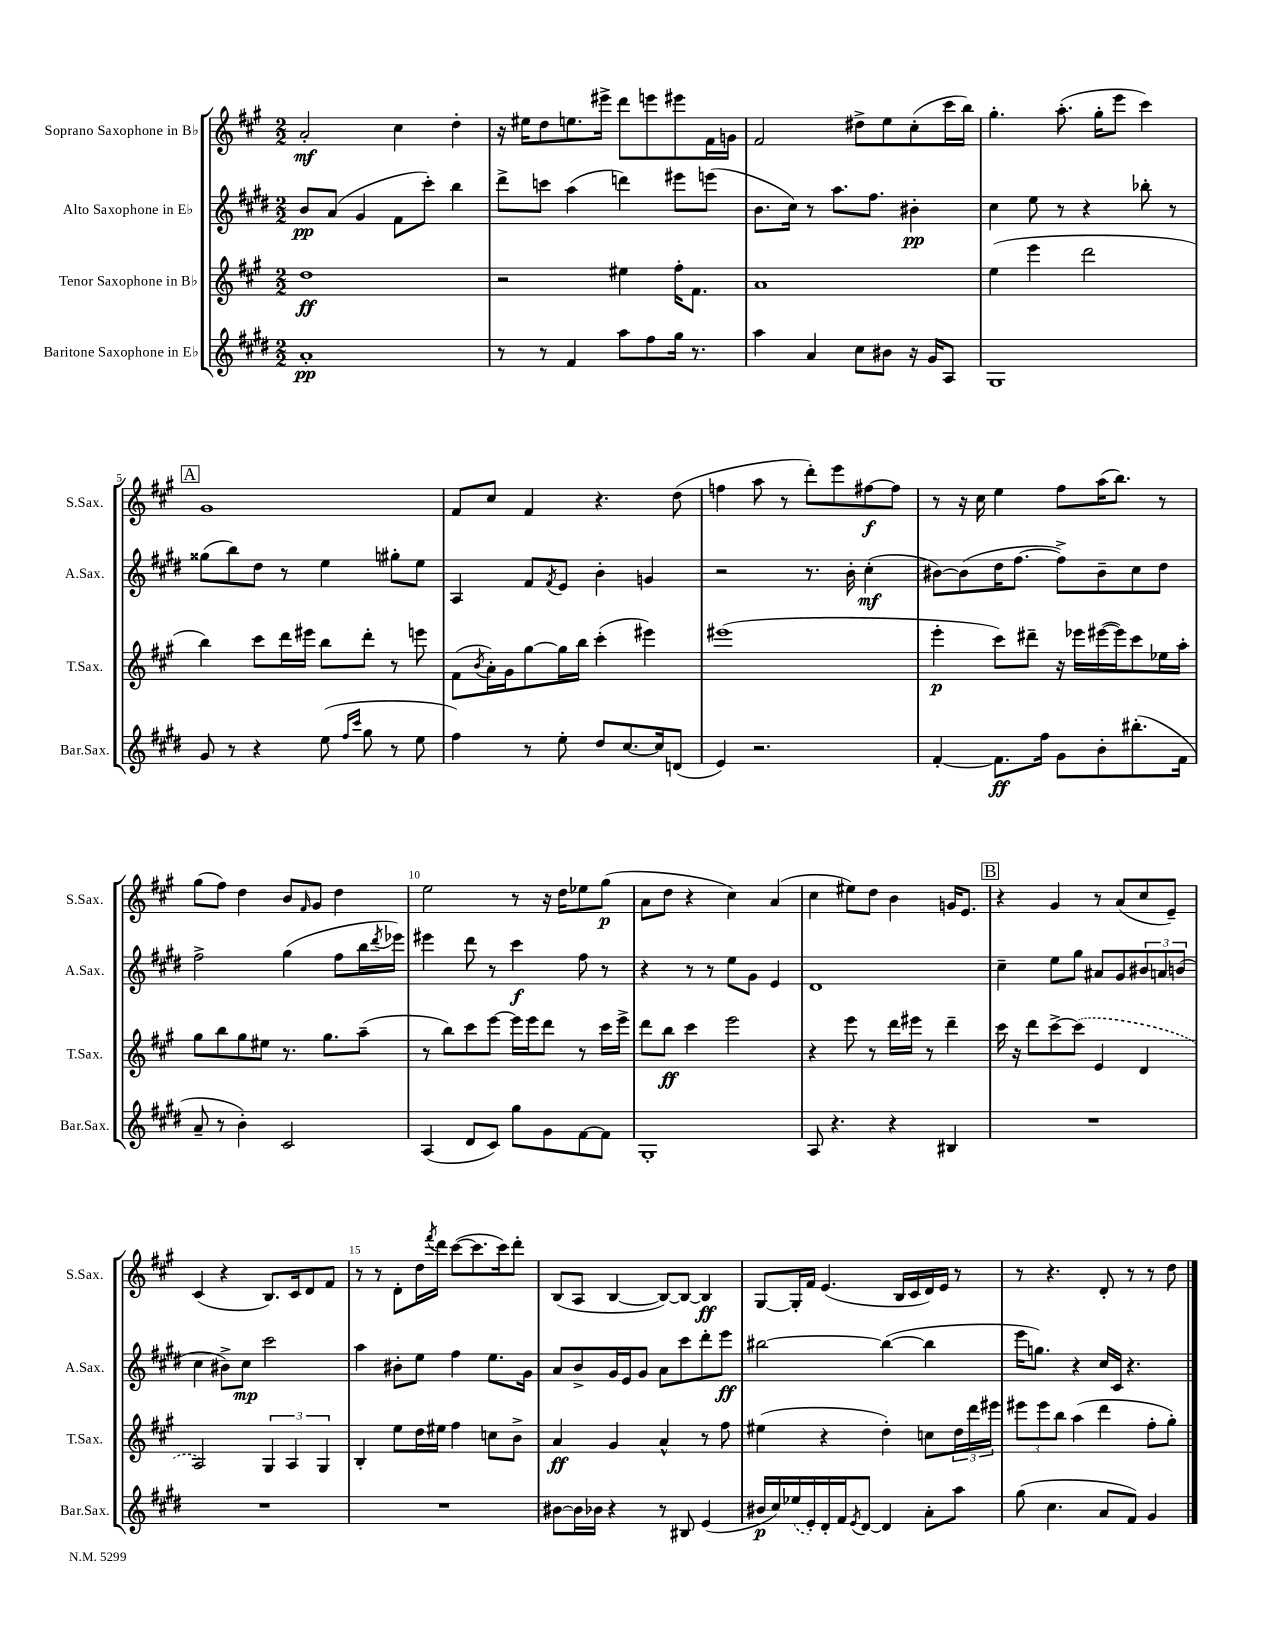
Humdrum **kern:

**kern	**kern	**kern	**kern
*staff4	*staff3	*staff2	*staff1
*clefG2	*clefG2	*clefG2	*clefG2
*k[f#c#g#d#]	*k[f#c#g#]	*k[f#c#g#d#]	*k[f#c#g#]
*M2/2	*M2/2	*M2/2	*M2/2
1a'	1dd	8b	2a'
.	.	(8a	.
.	.	4g#	.
.	.	8f#	4cc#
.	.	8ccc#')	.
.	.	4bb	4dd'
=	=	=	=
8r	2r	8ddd#^	16r
.	.	.	16ee#
8r	.	8ccc	8dd
4f#	.	(4aa	8.ee
.	.	.	16eee#^
8aa	4ee#	4ddd)	8ddd
8ff#	.	.	8eee
16gg#	16ff#'	8eee#	8eee#
8.r	8.f#	.	.
.	.	(8eee	16f#
.	.	.	16g
=	=	=	=
4aa	1a	8.b	2f#
.	.	16cc#)	.
4a	.	8r	.
.	.	8.aa	.
8cc#	.	.	8dd#^
.	.	8.ff#	.
8b#	.	.	8ee
16r	.	4b#'	(8cc#'
16g#	.	.	.
8A	.	.	16ccc#
.	.	.	16bb)
=	=	=	=
1G#	(4ee	4cc#	4.gg#'
.	4eee	8ee	.
.	.	8r	(8.aa'
.	2ddd	4r	.
.	.	.	16gg#'
.	.	.	8eee
.	.	8bb-'	4ccc#)
.	.	8r	.
=	=	=	=
8g#	4bb)	(8gg##	1g#
8r	.	8bb)	.
4r	8ccc#	8dd#	.
.	16ddd	8r	.
.	16eee#	.	.
(8ee	8bb	4ee	.
16qqff#	.	.	.
16qqccc#	.	.	.
8gg#	8ddd'	.	.
8r	8r	8gg#'	.
8ee	8eee	8ee	.
=	=	=	=
4ff#)	(8f#	4A	8f#
.	8qb	.	.
.	16a')	.	8cc#
.	16g#	.	.
8r	[8gg#	8f#	4f#
.	.	8qf#	.
8ee'	16gg#]	8e	.
.	16bb	.	.
8dd#	(4ccc#'	4b'	4.r
[8.cc#	.	.	.
.	4eee#)	4g	.
16cc#]	.	.	.
(8d	.	.	(8dd
=	=	=	=
4e)	(1eee#	2r	4ff
2.r	.	.	8aa
.	.	.	8r
.	.	8.r	8ddd')
.	.	.	8eee
.	.	16b'	.
.	.	(4cc#'	[8ff#
.	.	.	8ff#]
=	=	=	=
[4f#'	4eee'	[8b#)	8r
.	.	(8b#]	16r
.	.	.	16cc#
8.f#]	8ccc#)	16dd#	4ee
.	.	[8.ff#	.
.	8ddd#~	.	.
16ff#	.	.	.
8g#	16r	8ff#^])	8ff#
.	16eee-	.	.
8b'	([16eee#	8b#~	(16aa
.	16eee#])	.	8.bb)
(8.bb#'	8ccc#	8cc#	.
.	16ee-	8dd#	8r
16f#	16aa'	.	.
=	=	=	=
8a~	8gg#	2ff#^	(8gg#
8r	8bb	.	8ff#)
4b')	8gg#	.	4dd
.	8ee#	.	.
2c#	8.r	(4gg#	8b
.	.	.	16qqf#
.	.	.	8g#
.	8.gg#	.	.
.	.	8ff#	4dd
.	(8aa~	16bb	.
.	.	8qddd#	.
.	.	16eee-)	.
=	=	=	=
(4A	8r	4eee#	2ee
.	8bb)	.	.
8d#	8ccc#	8ddd#	.
8c#)	[8eee	8r	.
8gg#	16eee]	4ccc#	8r
.	16eee	.	.
8g#	8ddd	.	16r
.	.	.	16dd
[8f#	8r	8ff#	8ee-
8f#]	16ccc#	8r	(8gg#
.	16eee^	.	.
=	=	=	=
1G#'	8ddd	4r	8a
.	8bb	.	8dd
.	4ccc#	8r	4r
.	.	8r	.
.	2eee	8ee	4cc#)
.	.	8g#	.
.	.	4e	(4a
=	=	=	=
8A	4r	1d#	4cc#
4.r	.	.	.
.	8eee	.	8ee#)
.	8r	.	8dd
4r	16ddd	.	4b
.	16eee#	.	.
.	8r	.	.
4B#	4ddd~	.	16g
.	.	.	8.e
=	=	=	=
1r	16ccc#	4cc#~	4r
.	16r	.	.
.	8ddd	.	.
.	[8ccc#^	8ee	4g#
.	(8ccc#]	8gg#	.
.	4e	8a#	8r
.	.	8g#	(8a
.	4d	12b#	8cc#
.	.	12a	.
.	.	.	8e~)
.	.	(12b	.
=	=	=	=
1r	2A)	4cc#	(4c#
.	.	8b#^)	4r
.	.	8cc#	.
.	6G#	2ccc#	8.B)
.	6A	.	.
.	.	.	16c#
.	.	.	8d
.	6G#	.	.
.	.	.	8f#
=	=	=	=
1r	4B'	4aa	8r
.	.	.	8r
.	8ee	8b#'	8d'
.	16dd	8ee	16dd
.	.	.	8qfff#
.	16ee#	.	16ddd
.	4ff#	4ff#	([8ccc#
.	.	.	8.ccc#]
.	8cc	8.ee	.
.	.	.	16ccc#)
.	8b^	.	8ddd'
.	.	16g#	.
=	=	=	=
[8b#	4a	8a	(8B
16b#]	.	8b^	8A
16b-	.	.	.
4r	4g#	16g#	[4B
.	.	16e	.
.	.	8g#	.
8r	4a^^	8a	8B_)
8B#	.	8ccc#	8B_
(4e	8r	8ddd#'	4B]
.	8ff#	8eee	.
=	=	=	=
16b#	(4ee#	[2bb#	[8G#
16cc#)	.	.	.
(16ee-	.	.	16G#']
16e')	.	.	16f#
16d#'	4r	.	(4.e
16f#	.	.	.
8qe	.	.	.
[8d#	.	.	.
4d#]	4dd')	(4bb#_	.
.	.	.	16B
.	.	.	16c#
8a'	8cc	4bb#]	16d)
.	.	.	16e
8aa	24dd	.	8r
.	24ddd	.	.
.	24eee#	.	.
=	=	=	=
(8gg#	12eee#	16eee	8r
.	.	8.gg)	.
.	12eee#	.	.
4.cc#	.	.	4.r
.	12bb	.	.
.	(4aa	4r	.
8a	4ddd	16cc#	8d'
.	.	16c#	.
8f#)	.	4.r	8r
4g#	8ff#'	.	8r
.	8gg#')	.	8dd
==	==	==	==
*-	*-	*-	*-
